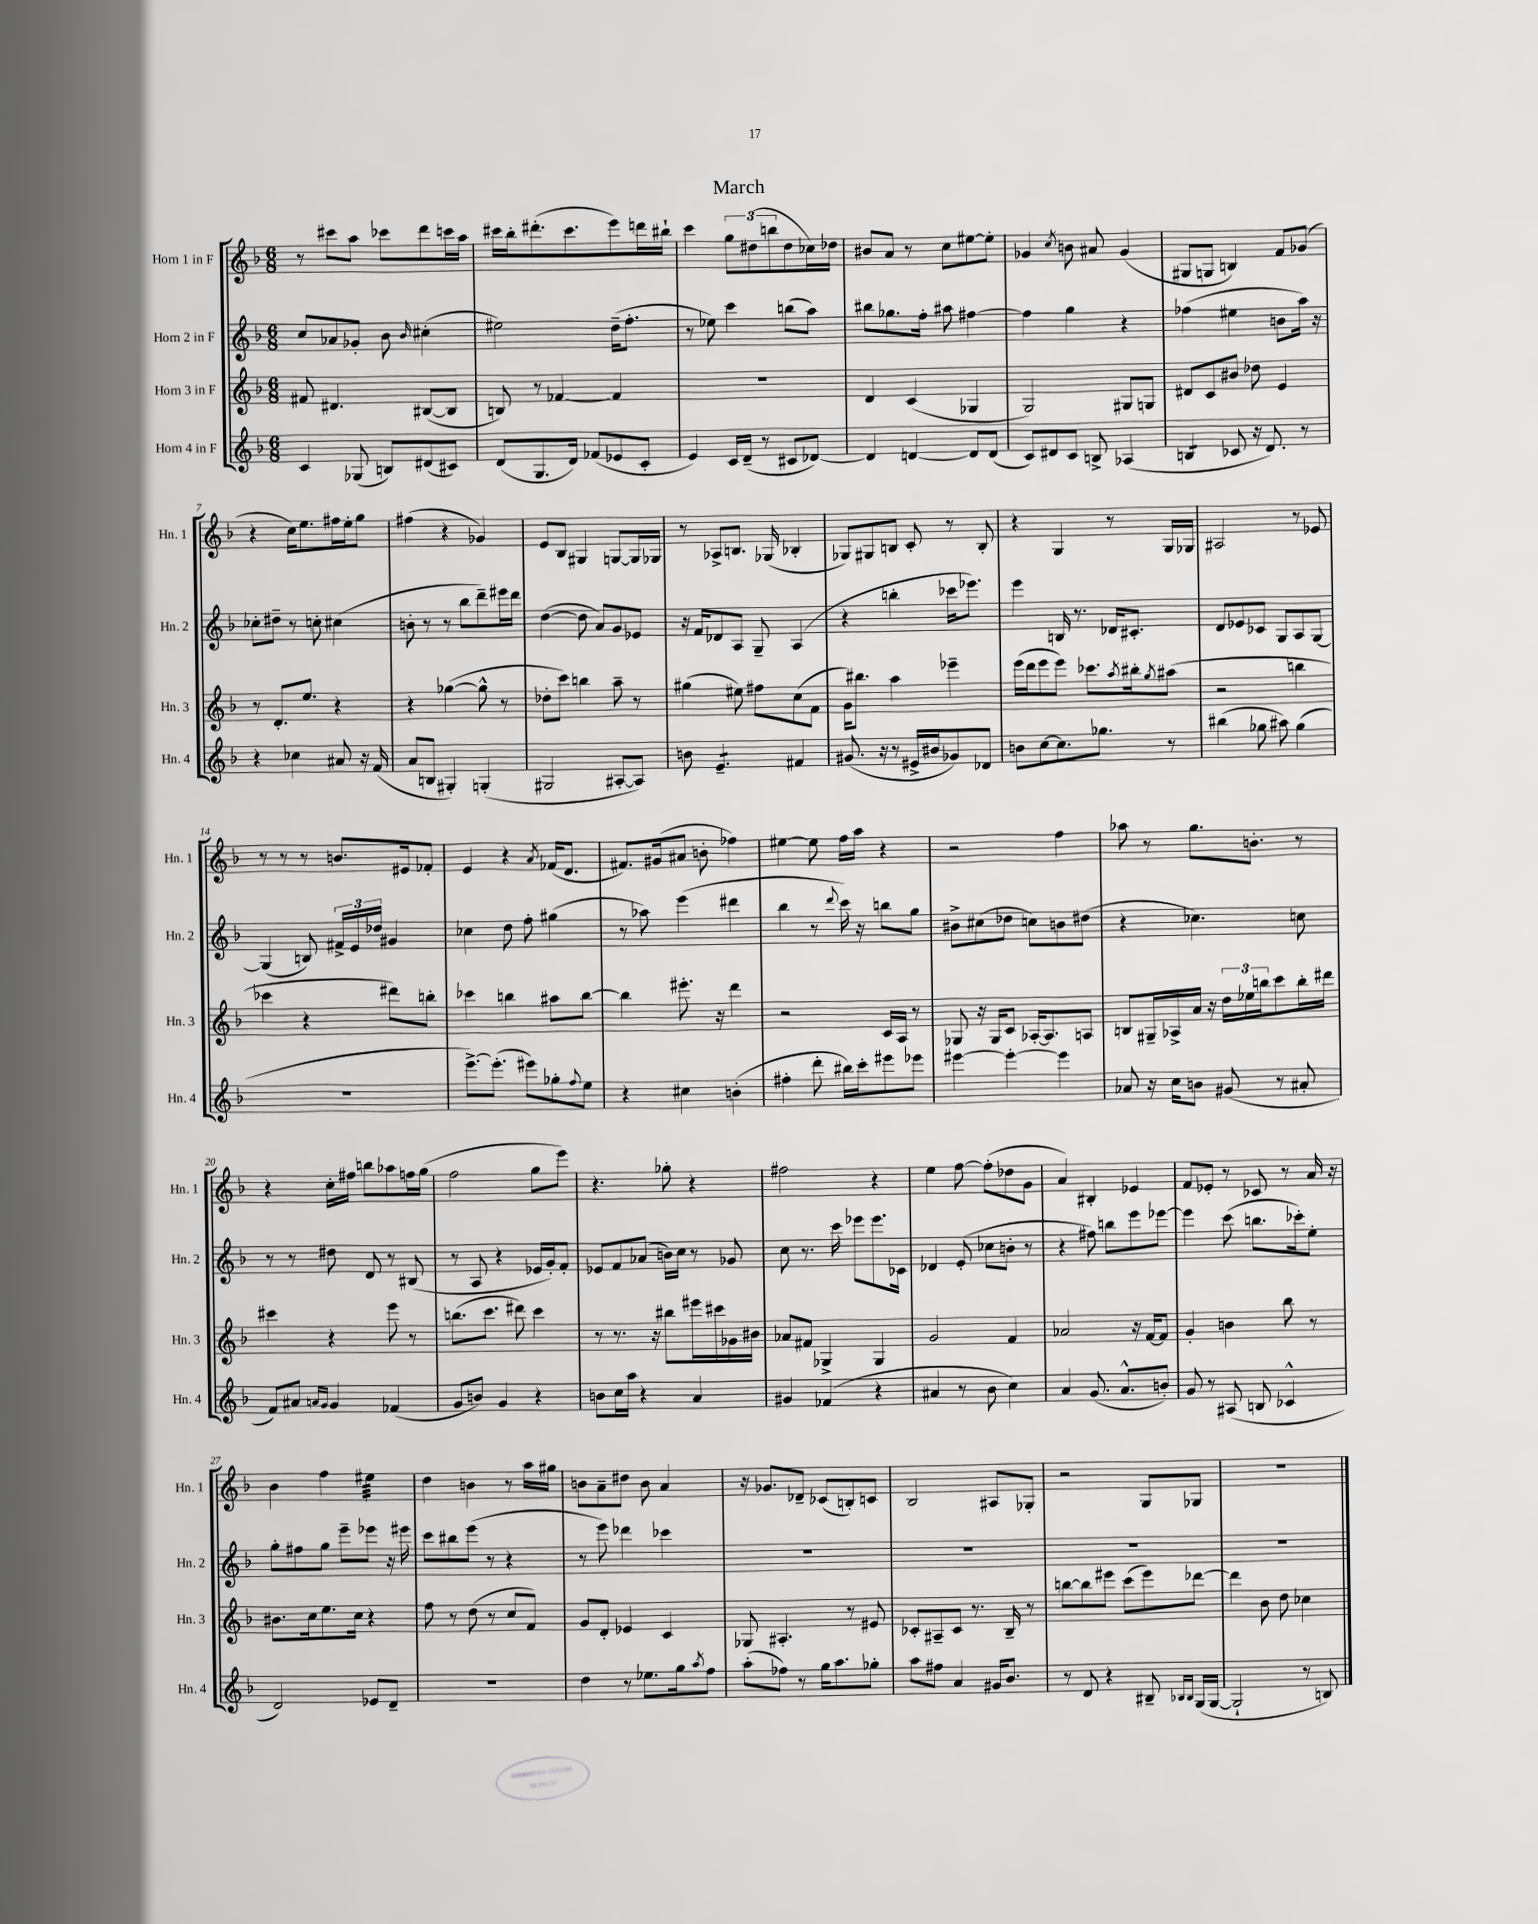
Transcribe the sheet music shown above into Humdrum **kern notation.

**kern	**kern	**kern	**kern
*staff4	*staff3	*staff2	*staff1
*clefG2	*clefG2	*clefG2	*clefG2
*k[b-]	*k[b-]	*k[b-]	*k[b-]
*M6/8	*M6/8	*M6/8	*M6/8
4c	8f#	8cc	8r
.	4.d#	8a-	8ccc#
(8G-	.	8g-'	8aa
8B)	.	8b-	8ccc-
.	.	16qqb-	.
(8d#	([8B#	(4cc#'	8ddd
8c#)	8B#]	.	16ccc
.	.	.	16aa
=	=	=	=
(8d	8B)	2ee#)	16ccc#
.	.	.	16bb-'
8.G	8r	.	(8.ddd#'
.	[4f-	.	.
16d)	.	.	8.ccc#
(8f-	.	.	.
8e-	4f-]	(16dd~	8eee)
.	.	8.ff'	.
8c'	.	.	16ddd
.	.	.	16bb#`
=	=	=	=
4e)	2.r	8r	4ccc
.	.	8ee-)	.
16c	.	4ccc	12gg
(16d~	.	.	.
.	.	.	(12dd#
8r	.	.	.
.	.	.	12bb
8c#	.	(8bb	8dd#
[8d-)	.	8aa)	16cc-)
.	.	.	16dd-
=	=	=	=
4d-]	4d	8bb#	8b#
.	.	8.gg-	8a
[4d	(4c	.	8r
.	.	16ff'	.
.	.	8aa#	8cc
8d]	4G-	[4ff#	[8ee#
(8d	.	.	8ee#']
=	=	=	=
8c)	2G)	4ff#]	4g-
8d#	.	.	.
.	.	.	8qcc
8c	.	4gg	8b
8B^	.	.	8a#
(4A-	8G#	4r	(4g-
.	8G	.	.
=	=	=	=
4B	8d#	(4ff-	8G#
.	8c	.	8G
8c-	8b#	4ee#	4B)
16r	8dd-	.	.
8.d)	.	.	.
.	4e	8b	8f
8r	.	16aa)	(8g-
.	.	16r	.
=	=	=	=
4r	8r	8cc-'	4r
.	8.d'	8dd#~	.
4cc-	.	8r	16cc)
.	8.ee	.	8.ee
.	.	8cc'	.
8a#	4r	(4cc#	16ff#
.	.	.	16ee'
16r	.	.	8gg
(16f	.	.	.
=	=	=	=
8a	4r	8b'	(4ff#
8B	.	8r	.
4G#')	([4gg-	8r	4r
.	.	8bb-	.
(4G'	8gg-^^]	8ddd~)	4g-)
.	8r	16eee#	.
.	.	16ddd	.
=	=	=	=
2G#	8dd-'	([4dd	8e
.	8ccc)	.	8B-
.	4bb	8dd]	4G#
.	.	8a)	.
[8A#'	8aa~	8g	[8G
8A#])	8r	8e-	16G]
.	.	.	16G-
=	=	=	=
8b	(4gg#	16r	8r
.	.	16f	.
4.e~	.	8d-	8A-^
.	8ee#)	8A	8.B
.	8ff#	8G~	.
.	.	.	(16G-
4f#	(8cc	(4A	4B-'
.	8f	.	.
=	=	=	=
(8.g#	16g)	4r	8G-)
.	8.bb#	.	.
.	.	.	8G#
16r	.	.	.
8r	4aa	4bb'	8B
16e#^	.	.	8c'
16b#	.	.	.
8g-)	4eee-~	16ccc-	8r
.	.	8.eee-)	.
8d-	.	.	8B'
=	=	=	=
8b	(16eee	4eee	4r
.	16ddd	.	.
[8cc	8eee	.	.
8.cc]	8eee)	16B	4G
.	.	8.r	.
.	8.ccc-	.	.
8.gg-	.	.	.
.	.	16d-	8r
.	8qaa	.	.
.	16bb#'	8.c#'	.
.	8qgg	.	.
8r	(8aa#	.	16G
.	.	.	16G-
=	=	=	=
(4bb#	2r	8d	2A#
.	.	8e-	.
8gg-	.	8c-	.
8aa#)	.	8G	.
(4gg-	4bb	8A	8r
.	.	[8G	8e-
=	=	=	=
2.r	4ccc-	(4G]	8r
.	.	.	8r
.	4r	8B)	8r
.	.	24f#^	8.b
.	.	24e	.
.	.	24dd-	.
.	8ddd#)	4g#	.
.	.	.	16e#
.	8bb'	.	8f-'
=	=	=	=
[8.eee^)	4ccc-	4cc-	4e
(8.eee']	.	.	.
.	4bb	8dd	4r
8eee#)	.	8ff'	.
.	.	.	8qa
8gg-'	8aa#	(4gg#	(16f-
.	.	.	8.d
8qqff	.	.	.
8ee	[8bb	.	.
=	=	=	=
4r	4bb]	8r	8.f#)
.	.	8aa-)	.
.	.	.	(16g#
4cc#	8.eee#'	(4eee	8a#
.	.	.	8b'
.	16r	.	.
(4b'	4ddd	4ddd#	4ff-)
=	=	=	=
4ff#'	2r	4bb-	[4ee#
8ddd'	.	8r	8ee#]
.	.	8qqddd	.
16bb#)	.	16ccc)	16ff
16ccc'	.	16r	16aa
8eee#	16c	8bb	4r
.	16A	.	.
8eee-	8r	8gg	.
=	=	=	=
[4eee#	8G-	8b#^	2r
.	16r	(8cc#	.
.	16G-	.	.
4eee#'_	8c	8dd-	.
.	[16A-'	8cc)	.
.	8.A-]	.	.
4eee#]	.	8b	4ff
.	8A	(8dd#	.
=	=	=	=
8a-	8B	4r	8aa-
16r	16G#~	.	8r
16cc	16A-^	.	.
8b	16a	4.cc-)	8.gg
.	16r	.	.
(8g#	24dd	.	.
.	24ee-	.	.
.	.	.	8.b'
.	24bb	.	.
8r	8ccc	.	.
8a#'	16bb'	8cc	8r
.	16ddd#	.	.
=	=	=	=
8f)	4ccc#	8r	4r
8a#	.	8r	.
16qqa	.	.	.
16qqg	.	.	.
4g	4r	8dd#	16cc'
.	.	.	16ff#
.	.	8d	8bb
(4f-	8eee	8r	8aa-
.	8r	(8B#	16ff
.	.	.	(16gg
=	=	=	=
8g	(8.bb	8r	2ff
8b)	.	8A	.
.	8.ccc	.	.
4g	.	4r	.
.	8ddd#)	.	.
4r	4ccc	16e-	8gg
.	.	16g')	.
.	.	8f'	8eee)
=	=	=	=
8b	8r	8e-	4.r
16cc	8.r	8f	.
16aa	.	.	.
4r	.	(8a-	.
.	16r	.	.
.	8bb#	16b)	8gg-'
.	.	16cc	.
4a	16eee#	8r	4r
.	16ccc#	.	.
.	16g-	8g-	.
.	16b#	.	.
=	=	=	=
4g#	8a-	8cc	2ff#
.	8f#	8.r	.
(4f-	4G-^	.	.
.	.	16ccc	.
.	.	8eee-	.
4r	4G-	8.eee-	4r
.	.	16c-	.
=	=	=	=
4a#	2g	4d-	4ee
8r	.	(8e'	[8ff
8b-	.	8cc-	(8ff']
4cc)	4f	8b'	8dd-
.	.	8r	8g
=	=	=	=
4a	2a-	4r	4a)
(8.g	.	8ff#)	4B#'
.	.	8bb	.
8.a^^	.	.	.
.	16r	8eee	4e-
.	[16f	.	.
8b')	8f]	[8eee-	.
=	=	=	=
8g	4g'	4eee-]	8f
8r	.	.	8e-'
(8A#	4b	(8ccc	8r
8B	.	8.bb	8c-
4c-^^	8bb-	.	8r
.	.	16ccc-')	.
.	8r	8ee'	16a
.	.	.	16r
=	=	=	=
2d)	8.b#	8gg'	4b-
.	.	8ff#	.
.	16cc	.	.
.	8.ee	8gg	4ff
.	.	8eee~	.
.	16cc	.	.
8e-	4r	8eee-	4ee#
8d~	.	16r	.
.	.	16eee#	.
=	=	=	=
2.r	8ff	8ccc	4dd
.	8r	8bb#	.
.	(8dd	(8eee	4b
.	8r	8r	.
.	8cc	4r	8r
.	8f)	.	16aa
.	.	.	16gg#
=	=	=	=
4dd	8g	8r	8b
.	8d'	8eee)	8a~
8r	4e-	4ddd-	8dd#
8.ee-	.	.	8b
.	4c	4ccc-	4a
16gg	.	.	.
8qaa	.	.	.
8ff	.	.	.
=	=	=	=
(8aa'	8G-	2.r	16r
.	.	.	8.g-
8ff-)	4.A#'	.	.
8r	.	.	8d-~
16gg	.	.	(8c-
8.aa	.	.	.
.	8r	.	8B')
8gg-'	8e#	.	8c
=	=	=	=
8aa	8c-'	2.r	2B-
8ff#	8A#~	.	.
4a	8c-	.	.
.	8.r	.	.
16g#	.	.	8A#
8.b-	16B-~	.	.
.	8r	.	8G-'
=	=	=	=
8r	[8bb	2.r	2r
8d	8bb]	.	.
4r	8eee#	.	.
.	(8ccc	.	.
8B#~	8eee#)	.	8G
16qqB-	.	.	.
16qqB-	.	.	.
(16G	[8ddd-	.	8G-
[16G	.	.	.
=	=	=	=
2G`]	4ddd-]	2.r	2.r
.	8b-	.	.
.	8dd	.	.
8r	4cc-	.	.
8B)	.	.	.
==	==	==	==
*-	*-	*-	*-
